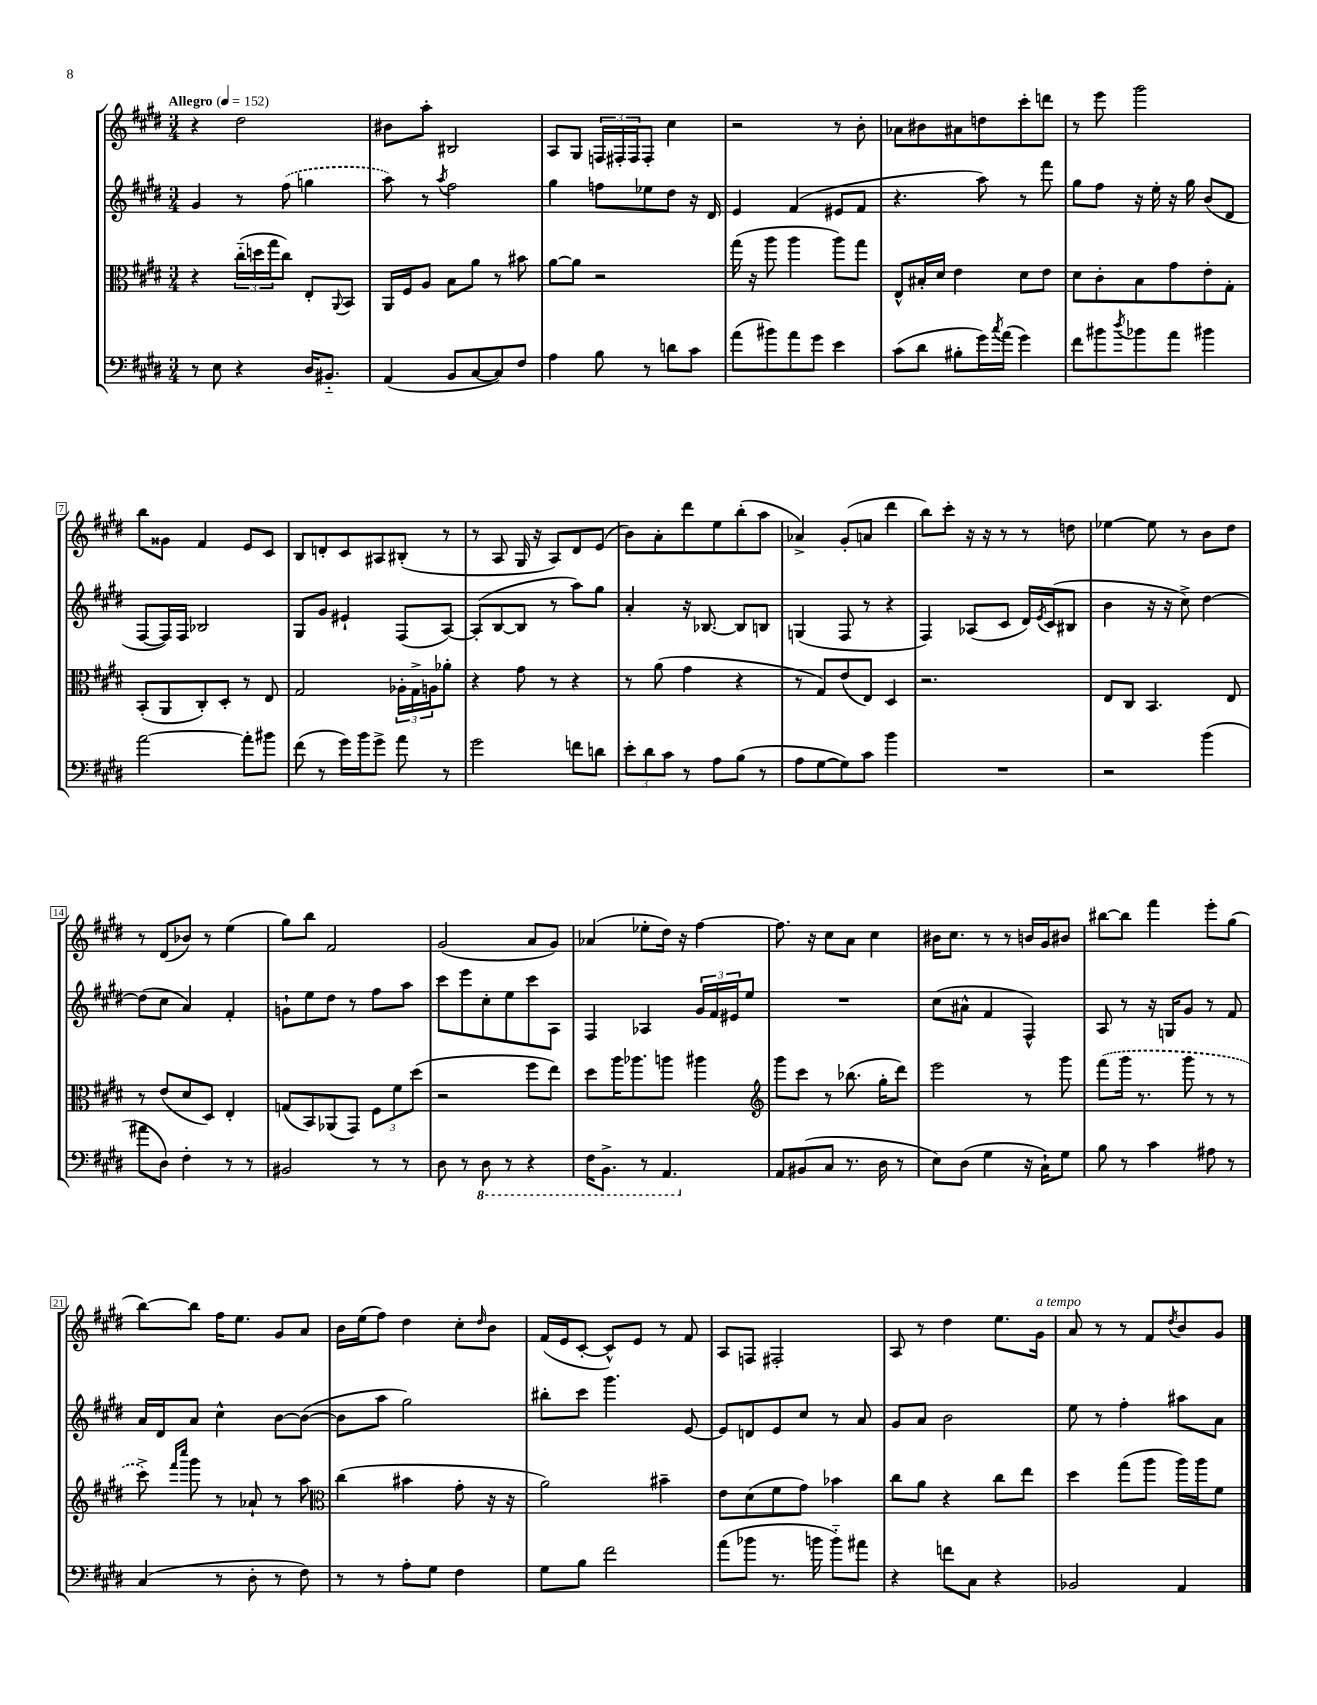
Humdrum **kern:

**kern	**kern	**kern	**kern
*part4	*part3	*part2	*part1
*staff4	*staff3	*staff2	*staff1
*clefF4	*clefC3	*clefG2	*clefG2
*k[f#c#g#d#]	*k[f#c#g#d#]	*k[f#c#g#d#]	*k[f#c#g#d#]
*M3/4	*M3/4	*M3/4	*M3/4
*MM152	*MM152	*MM152	*MM152
=1	=1	=1	=1
!	!	!	!LO:TX:a:B:t=Allegro
8r	4r	4g#/	4r
8E\	.	.	.
4r	(24cc#\LL	8r	2dd#\
.	24ddn\	.	.
.	24gg#\J	.	.
.	8cc#\J)	(8ff#\	.
16D#/KL	8E'/L	4ggn\	.
8.BB#X/J	.	.	.
.	8qqAA/	.	.
.	8BB/J	.	.
=2	=2	=2	=2
(4AA/	16AA/LL	8aa\)	8b#X\L
.	16F#/J	.	.
.	8A/J	8r	8aa'\J
.	.	8qaa/	.
8BB/L	8B\L	2ff#\	2B#X/
[8C#/	8a\J	.	.
8C#/])	8r	.	.
8F#/J	8b#X\	.	.
=3	=3	=3	=3
4A\	[8a\L	4gg#\	8A/L
.	8a\J]	.	8G#/J
8B\	2r	8ffn\L	24Fn/LL
.	.	.	24F#X'/
.	.	.	24F#/J
8r	.	8ee-X\	8F#'/J
8dn\L	.	8dd#\J	4cc#\
8c#\J	.	16r	.
.	.	16d#/	.
=4	=4	=4	=4
(8a\L	(16gg#\	4e/	2r
.	16r	.	.
8b#X\)	8aa\	.	.
8a\	4aa\	(4f#/	.
8g#\J	.	.	.
4e\	8aa\L)	8e#X/L	8r
.	8gg#\J	8f#/J	8b'\
=5	=5	=5	=5
(8c#\L	8E^^/L	4.r	8a-X\L
8d#\J	16B#X'/L	.	8b#X\
.	16d#/JJ	.	.
8B#X'\L	4e\	.	8a#X\
16g#\L)	.	8aa\)	8ddn\
8qcc#/	.	.	.
(16a\JJ	.	.	.
4g#\)	8d#\L	8r	8ccc#'\
.	8e\J	8fff#\	8dddn\J
=6	=6	=6	=6
8f#\L	8d#\L	8gg#\L	8r
8b#X\	8c#'\	8ff#\J	8eee\
8qdd#/	.	.	.
8b-X\	8B\	16r	2ggg#\
.	.	16ee'\	.
8a\J	8g#\	16r	.
.	.	16gg#\	.
4b#X\	8e'\	(8b/L	.
.	8G#'\J	8d#/J	.
!!LO:LB:g=z
=7	=7	=7	=7
[2a\	(8BB'/L	[8F#/L	8bb\L
.	8AA/	16F#/L])	8g##X\J
.	.	16F#/JJ	.
.	8C#'/)	2B-X/	4f#/
.	8D#'/J	.	.
8a'\L]	8r	.	8e/L
8b#X\J	8E/	.	8c#/J
=8	=8	=8	=8
(8f#\	2G#/	8G#/L	8B/L
8r	.	8g#/J	8dn'/
16g#\LL)	.	4e#X`/	8c#/
16b\J	.	.	.
8g#^\J	.	.	8A#X/
8a\	24A-X'\LL	(8F#/L	(8B#X'/J
.	24G#^\	.	.
.	24An\J	.	.
8r	8a-X'\J	[8A/J)	8r
=9	=9	=9	=9
2g#\	4r	(8A'/L]	8r
.	.	[8B/	8A/
.	8g#\	8B/J]	16G#/
.	.	.	16r
.	8r	8r	8A/L)
8fn\L	4r	8aa\L)	8d#/
8dn\J	.	8gg#\J	(8e/J
=10	=10	=10	=10
12e'\L	8r	4a'/	8b\L)
12d#\	.	.	.
.	(8a\	.	8a'\
12c#\J	.	.	.
8r	4g#\	16r	8ddd#\
.	.	[8.B-X/	.
8A\L	.	.	8ee\
(8B\J	4r	8B-/L]	(8bb'\
8r	.	8Bn/J	8aa\J
=11	=11	=11	=11
8A\L	8r	(4Gn/	4a-X^/)
[8G#\	8G#/L)	.	.
8G#\])	(8e/	8F#/	(8g#'/L
8c#\J	8E/J)	8r	8an/J
4b\	4D#/	4r	4ddd#\
=12	=12	=12	=12
2.r	2.r	4F#/)	8bb\L)
.	.	.	8ccc#'\J
.	.	(8A-X/L	16r
.	.	.	16r
.	.	8c#/J	8r
.	.	16d#/LL)	8r
.	.	8qe/	.
.	.	(16c#/J	.
.	.	8B#X/J	8ddn\
=13	=13	=13	=13
2r	8E/L	4b\	[4ee-X\
.	8C#/J	.	.
.	4.BB/	16r	8ee-\]
.	.	16r	.
.	.	8cc#^\)	8r
(4b\	.	[4dd#\	8b\L
.	8E/	.	8dd#\J
!!LO:LB:g=z
=14	=14	=14	=14
8a#X\L	8r	(8dd#\L]	8r
8D#\J)	(8e/L	8cc#\J	(8d#/L
4F#'\	8d#/	4a/)	8b-X/J)
.	8D#/J)	.	8r
8r	4E'/	4f#'/	(4ee\
8r	.	.	.
=15	=15	=15	=15
2BB#X/	(8Gn/L	8gn`\L	8gg#\L)
.	8BB/)	8ee\	8bb\J
.	(8AA-X/	8dd#\J	2f#/
.	8GG#/J)	8r	.
8r	12F#\L	8ff#\L	.
.	12f#\	.	.
8r	.	8aa\J	.
.	(12dd#\J	.	.
=16	=16	=16	=16
8D#\	2r	8ccc#\L	(2g#/
8r	.	8eee\	.
*8ba	*	*	*
8DD#\	.	8cc#'\	.
8r	.	8ee\	.
4r	8ff#\L	8ccc#\	8a/L
.	8ee\J)	8A\J	8g#/J)
=17	=17	=17	=17
16FF#\KL	8dd#\L	4F#/	(4a-X/
8.BBB^\J	.	.	.
.	16aa\K	.	.
.	8.aa-X\	.	.
8r	.	4A-X/	8ee-X'\L
4.AAA/	8aan\J	.	16dd#\Jk)
.	.	.	16r
.	4aa#X\	24g#/LL	[4ff#\
.	.	24f#/	.
.	.	24e#X/J	.
.	.	8ee/J	.
=18	=18	=18	=18
*	*clefG2	*	*
*X8ba	*	*	*
8AA/L	8ggg#\L	2.r	8.ff#\]
(8BB#X/	8ccc#\J	.	.
.	.	.	16r
8C#/J	8r	.	8cc#\L
8.r	(8.bb-X\	.	8a\J
.	.	.	4cc#\
16D#\	16gg#'\KL	.	.
8r	8ddd#\J)	.	.
=19	=19	=19	=19
8E\L)	2eee\	(8cc#\L	16b#X\KL
.	.	.	8.cc#\J
(8D#\J	.	8a#X^^\J	.
4G#\	.	4f#/	8r
.	.	.	8r
16r	8r	4F#^^/)	16bn/LL
16C#`\KL)	.	.	16g#/J
8G#\J	8ggg#\	.	8b#X/J
=20	=20	=20	=20
8B\	(8fff#\L	8A/	[8bb#X\L
8r	16ggg#\Jk	8r	8bb#\J]
.	8.r	.	.
4c#\	.	16r	4fff#\
.	.	16Gn/KL	.
.	8ggg#\	8g#/J	.
8A#X\	8r	8r	8eee'\L
8r	8r	8f#/	(8gg#\J
!!LO:LB:g=z
=21	=21	=21	=21
(4C#/	8ccc#^\)	16a/LL	[8bb\L)
.	.	16d#/J	.
.	16qqfff#/LL	.	.
.	16qqcccc#/JJ	.	.
.	8ggg#\	8a/J	8bb\J]
8r	8r	4cc#^^\	16ff#\KL
.	.	.	8.ee\J
8D#'\	8a-X`/	.	.
8r	8r	[8b\L	8g#/L
8F#\)	8aa\	(8b\J_	8a/J
=22	=22	=22	=22
*	*clefC3	*	*
8r	(4cc#\	8b\L]	16b\LL
.	.	.	(16ee\J
8r	.	8aa\J	8ff#\J)
8A'\L	4b#X\	2gg#\)	4dd#\
8G#\J	.	.	.
4F#\	8g#'\	.	8cc#'\L
.	.	.	16qqdd#/
.	16r	.	8b\J
.	16r	.	.
=23	=23	=23	=23
8G#\L	2a\)	8bb#X'\L	(16f#/LL
.	.	.	16e/J
8B\J	.	8ccc#\J	[8c#'/J
2f#\	.	4.ggg#\	8c#^^/L])
.	.	.	8e/J
.	4b#X~\	.	8r
.	.	[8e/	8f#/
=24	=24	=24	=24
(8a\L	8e\L	8e/L]	8A/L
8b-X\J	(8d#\	8dn/	8Fn/J
8.r	8f#\	8e/	2F#X'/
.	8g#\J)	8cc#/J	.
16bn\	.	.	.
8b\L)	4b-X\	8r	.
8a#X\J	.	8a/	.
=25	=25	=25	=25
4r	8cc#\L	8g#/L	8A/
.	8a\J	8a/J	8r
8fn\L	4r	2b\	4dd#\
8C#\J	.	.	.
4r	8cc#\L	.	8.ee\L
.	8ee\J	.	.
!	!	!	!LO:TX:a:i:t=a tempo
.	.	.	16g#\Jk
=26	=26	=26	=26
2BB-X/	4dd#\	8ee\	8a/
.	.	8r	8r
.	(8gg#\L	4ff#'\	8r
.	8aa\J	.	8f#/L
.	.	.	8qdd#/
4AA/	16aa\LL)	8aa#X\L	8b/
.	16aa\J	.	.
.	8f#\J	8a\J	8g#/J
==	==	==	==
*-	*-	*-	*-
